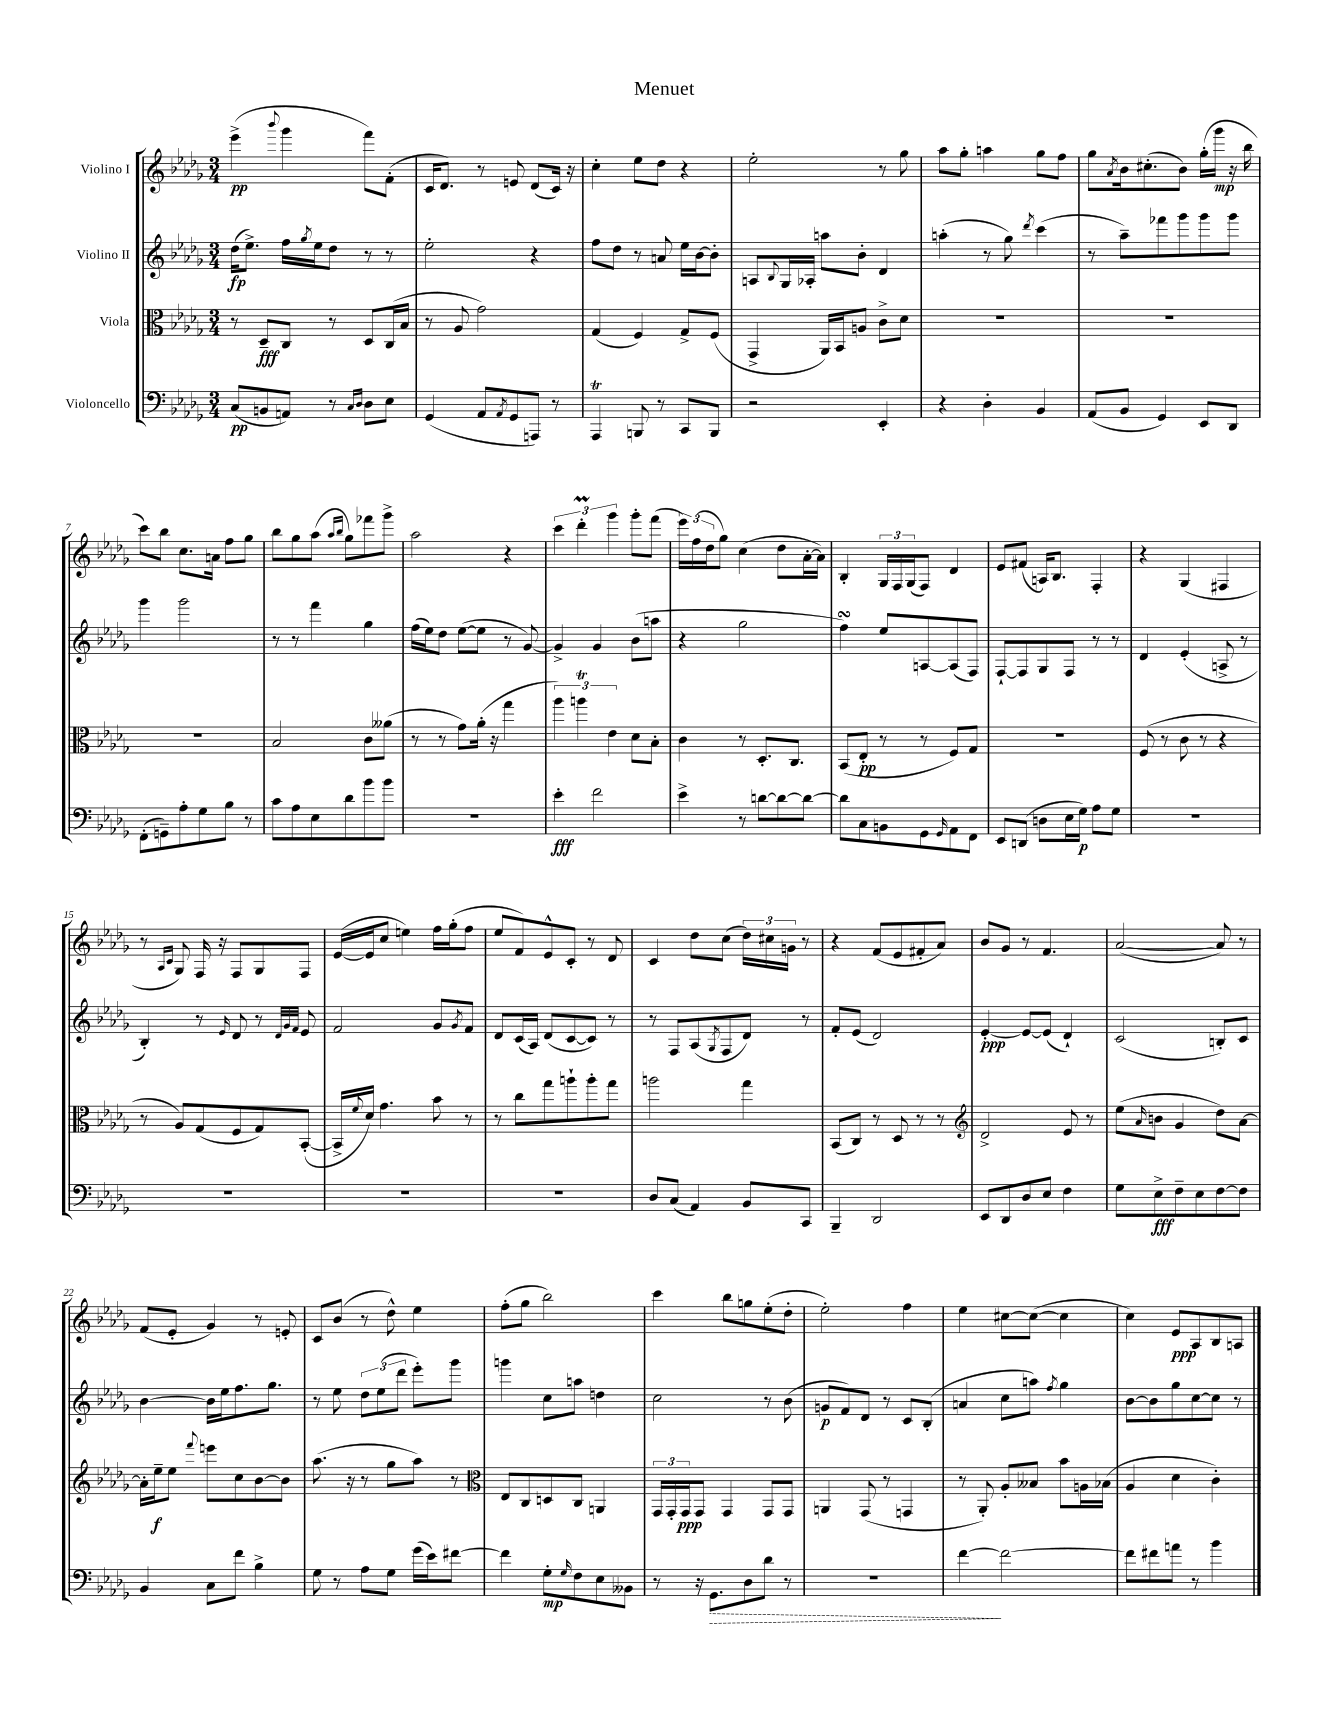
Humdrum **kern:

**kern	**kern	**kern	**kern
*staff4	*staff3	*staff2	*staff1
*clefF4	*clefC3	*clefG2	*clefG2
*k[b-e-a-d-g-]	*k[b-e-a-d-g-]	*k[b-e-a-d-g-]	*k[b-e-a-d-g-]
*M3/4	*M3/4	*M3/4	*M3/4
(8C/L	8r	(16dd-\LK	(4eee-^\
.	.	8.ee-^\J)	.
8BB/	8D-~/L	.	.
.	.	.	8qqbbb-/
8AA/J)	8C/J	16ff\LL	4ggg-\
.	.	8qgg-/	.
.	.	16ee-\J	.
8r	8r	8dd-\J	.
16qqC/LL	.	.	.
16qqD-/JJ	.	.	.
8D-\L	8D-/L	8r	8fff\L)
8E-\J	(16C/L	8r	(8f'\J
.	16B-/JJ	.	.
=	=	=	=
(4GG-/	8r	2ee-'\	16c/LK
.	.	.	8.d-/J)
.	8A-/	.	.
8AA-/L	2g-\)	.	8r
8qAA-/	.	.	.
8GG-/	.	.	8e/
8AAA/J)	.	4r	(8d-/L
8r	.	.	16c/Jk)
.	.	.	16r
=	=	=	=
4AAA-/	(4G-/	8ff\L	4cc'\
.	.	8dd-\J	.
8BBB/	4F/)	8r	8ee-\L
8r	.	8a/	8dd-\J
8CC/L	8G-^/L	16ee-\LL	4r
.	.	[16b-\J	.
8BBB/J	(8F/J	8b-'\]J	.
=	=	=	=
2r	4GG-^/	8A/L	2ee-'\
.	.	8qqB-/	.
.	.	16G-/L	.
.	.	16A-'/JJ	.
.	16AA-/LL)	8aa\L	.
.	16BB-/J	.	.
.	8A/J	8b-'\J	.
4EE-'/	8c^\L	4d-/	8r
.	8d-\J	.	8gg-\
=	=	=	=
4r	2.r	(4aa'\	8aa-\L
.	.	.	8gg-'\J
4D-'\	.	8r	4aa\
.	.	8gg-\)	.
.	.	8qddd-/	.
4BB-/	.	(4ccc\	8gg-\L
.	.	.	8ff\J
=	=	=	=
(8AA-/L	2.r	8r	8gg-\L
.	.	.	8qa-/
8BB-/J	.	8aa-~\L)	16b-\k
.	.	.	(8.cc#'\
4GG-/)	.	8fff-\	.
.	.	8ggg-\	8b-\J)
8EE-/L	.	8ggg-\	(16gg-'\LL
.	.	.	16ggg-\JJ
8DD-/J	.	8ggg-\J	16r
.	.	.	16bb-\
=	=	=	=
(8FF'\L	2.r	4ggg-\	8ccc\L)
8GG~\)	.	.	8bb-\J
8A-'\	.	2ggg-\	8.cc\L
8G-\	.	.	.
.	.	.	16a\Jk
8B-\J	.	.	8ff\L
8r	.	.	8gg-\J
=	=	=	=
8c\L	2B-/	8r	8bb-\L
8A-\	.	8r	8gg-\
8E-\	.	4fff\	(8aa-\J
.	.	.	16qqaa-/LL
.	.	.	16qqbb-/JJ
8d-\	.	.	8gg-\L)
8b-\	8c\L	4gg-\	8fff-\
8b-\J	(8a--\J	.	8ggg-^\J
=	=	=	=
2.r	8r	(16ff\LL	2aa-\
.	.	16ee-\J)	.
.	8r	8dd-\J	.
.	8g-\L)	([8ee-\L	.
.	(16a-'\Jk	8ee-\]J	.
.	16r	.	.
.	4gg-\	8r	4r
.	.	[8g-/)	.
=	=	=	=
4e-'\	6aa-\)	4g-^/]	6ccc\
.	6aa\	.	6ddd-'\
2f\	.	4g-/	.
.	6e-\	.	6ggg-\
.	8d-\L	(8b-\L	8ggg-'\L
.	8B-'\J	8aa\J	(8fff\J
=	=	=	=
4e-^\	4c\	4r	24eee-\LL)
.	.	.	(24ff\
.	.	.	24dd-\J
.	.	.	8gg-\J)
8r	8r	2gg-\	(4cc\
[8d\L	8.D-'/L	.	.
8d\_	.	.	8dd-\L
.	8.C/J	.	.
8d\_J	.	.	[16a-'\L
.	.	.	16a-\]JJ)
=	=	=	=
8d\]L	(8BB-/L	4ff\)	4B-'/
8C\	8E-'/J	.	.
8BB\	8r	8ee-/L	24G-/LL
.	.	.	24F/
.	.	.	(24G-/J
8GG-\	8r	[8A/	8F/J)
16qqGG-/	.	.	.
8AA-\	8F/L)	(8A/]	4d-/
8FF\J	8G-/J	8F/J)	.
=	=	=	=
8EE-/L	2.r	[8F`/L	8e-/L
(8DD/J	.	8F/]	(8f#/J
8D\L	.	8G-/	16A/LK)
.	.	.	8.B-/J
16E-\L	.	8F/J	.
16G-\JJ)	.	.	.
8A-\L	.	8r	4F'/
8G-\J	.	8r	.
=	=	=	=
2.r	(8F/	4d-/	4r
.	8r	.	.
.	8c\	(4e-'/	(4G-/
.	8r	.	.
.	4r	8A^/	4F#/
.	.	8r	.
=	=	=	=
2.r	8r	4B-'/)	8r
.	.	.	16qqA-/LL
.	.	.	16qqc/JJ
.	8A-/L)	.	8G-/)
.	(8G-/	8r	16F/
.	.	.	16r
.	.	16qqe-/	.
.	8F/	8d-/	8F/L
.	8G-/)	8r	8G-/
.	.	32qqd-/LLL	.
.	.	32qqg-/	.
.	.	32qqf/JJJ	.
.	([8BB-'/J	8e-/	8F/J
=	=	=	=
2.r	16BB-^/]LL	2f/	([16e-/LL
.	8qqf/	.	.
.	16d-/JJ)	.	16e-/]J
.	4.g-\	.	8cc/J
.	.	.	4ee\)
.	8b-\	8g-/L	16ff\LL
.	.	.	(16gg-'\J
.	.	8qg-/	.
.	8r	8f/J	8ff\J
=	=	=	=
2.r	8r	8d-/L	8ee-/L
.	8cc\L	(16c/L	8f/)
.	.	16A-/JJ)	.
.	8gg-\	(8d-/L	8e-^^/
.	8aa`\	[8c/	8c'/J
.	8aa'\	8c/]J)	8r
.	8gg-\J	8r	8d-/
=	=	=	=
8D-/L	2aa\	8r	4c/
(8C/J	.	8F/L	.
4AA-/)	.	(8A-/	8dd-\L
.	.	8qG-/	.
.	.	8F/	(8cc\J
8BB-/L	4gg-\	8d-/J)	24dd-\LL)
.	.	.	24cc#\
.	.	.	24g\JJ
8CC/J	.	8r	8r
=	=	=	=
4BBB-~/	(8BB-/L	8f'/L	4r
.	8C/J)	(8e-/J	.
2DD-/	8r	2d-/)	(8f/L
.	8D-/	.	8e-/
.	8r	.	8f#'/
.	8r	.	8a-/J)
=	=	=	=
*	*clefG2	*	*
8EE-/L	2d-^/	[4e-'/	8b-/L
8DD-/	.	.	8g-/J
8D-/	.	8e-/_L	8r
8E-/J	.	(8e-/]J	4.f/
4F\	8e-/	4d-`/)	.
.	8r	.	.
=	=	=	=
8G-\L	(8ee-\L	(2c/	([2a-/
.	16qqa-/	.	.
8E-^\	8b\J	.	.
8F~\	4g-/	.	.
8E-\	.	.	.
[8F\	8dd-\L)	8B'/L)	8a-/])
8F\]J	[8a-\J	8c/J	8r
=	=	=	=
4BB-/	16a-'\]LL	[4b-\	(8f/L
.	16ee-~\J	.	.
.	8ee-\J	.	8e-'/J
.	8qqfff/	.	.
8C\L	8eee\L	16b-\]LL	4g-/)
.	.	16ee-\J	.
8f\J	8cc\	8.ff\	.
4B-^\	[8b-\	.	8r
.	.	8.gg-\J	.
.	8b-\]J	.	8e'/
=	=	=	=
8G-\	(8.aa-\	8r	8c/L
8r	.	8ee-\	(8b-/J
.	16r	.	.
8A-\L	8r	12dd-\L	8r
.	.	(12ee-\	.
8G-\J	8gg-\L	.	8dd-^^\)
.	.	12ddd-\J	.
(16g-\LL	8aa-\J)	8eee-'\L)	4ee-\
16e-\J)	.	.	.
[8f#\J	8r	8ggg-\J	.
=	=	=	=
*	*clefC3	*	*
4f#\]	8E-/L	4ggg\	(8ff'\L
.	8C/	.	8gg-\J
8G-'\L	8D/	8cc\L	2bb-\)
16qqG-/	.	.	.
8F\	8C/J	8aa\J	.
8E-\	4AA/	4dd\	.
8BB--\J	.	.	.
=	=	=	=
8r	24GG-/LL	2cc\	4ccc\
.	24GG-'/	.	.
.	24GG-/J	.	.
16r	8GG-/J	.	.
8.GG-\L	.	.	.
.	4GG-/	.	8bb-\L
8D-\	.	.	8gg\
8d-\J	8GG-/L	8r	(8ee-'\
8r	8GG-/J	(8b-\	8dd-'\J
=	=	=	=
2.r	4AA/	8g/L	2ee-'\)
.	.	8f/)	.
.	(8GG-/	8d-/J	.
.	8r	8r	.
.	4GG/	8c/L	4ff\
.	.	(8B-'/J	.
=	=	=	=
[4f\	8r	4a/	4ee-\
.	8AA-'/)	.	.
2f\_	8A-'/L	8cc\L	[8cc#\L
.	8B--/J	8aa\J)	(8cc#\_J
.	.	8qff/	.
.	8b-\L	4gg-\	4cc#\]
.	16A\L	.	.
.	(16B-\JJ	.	.
=	=	=	=
8f\]L	4A-/	[8b-\L	4cc\)
8f#\	.	8b-\]	.
8a\J	4d-\	8gg-\	8e-/L
8r	.	[8cc\	8A-/
4b-\	4c'\)	8cc\]J	8B-/
.	.	8r	8A/J
==	==	==	==
*-	*-	*-	*-
